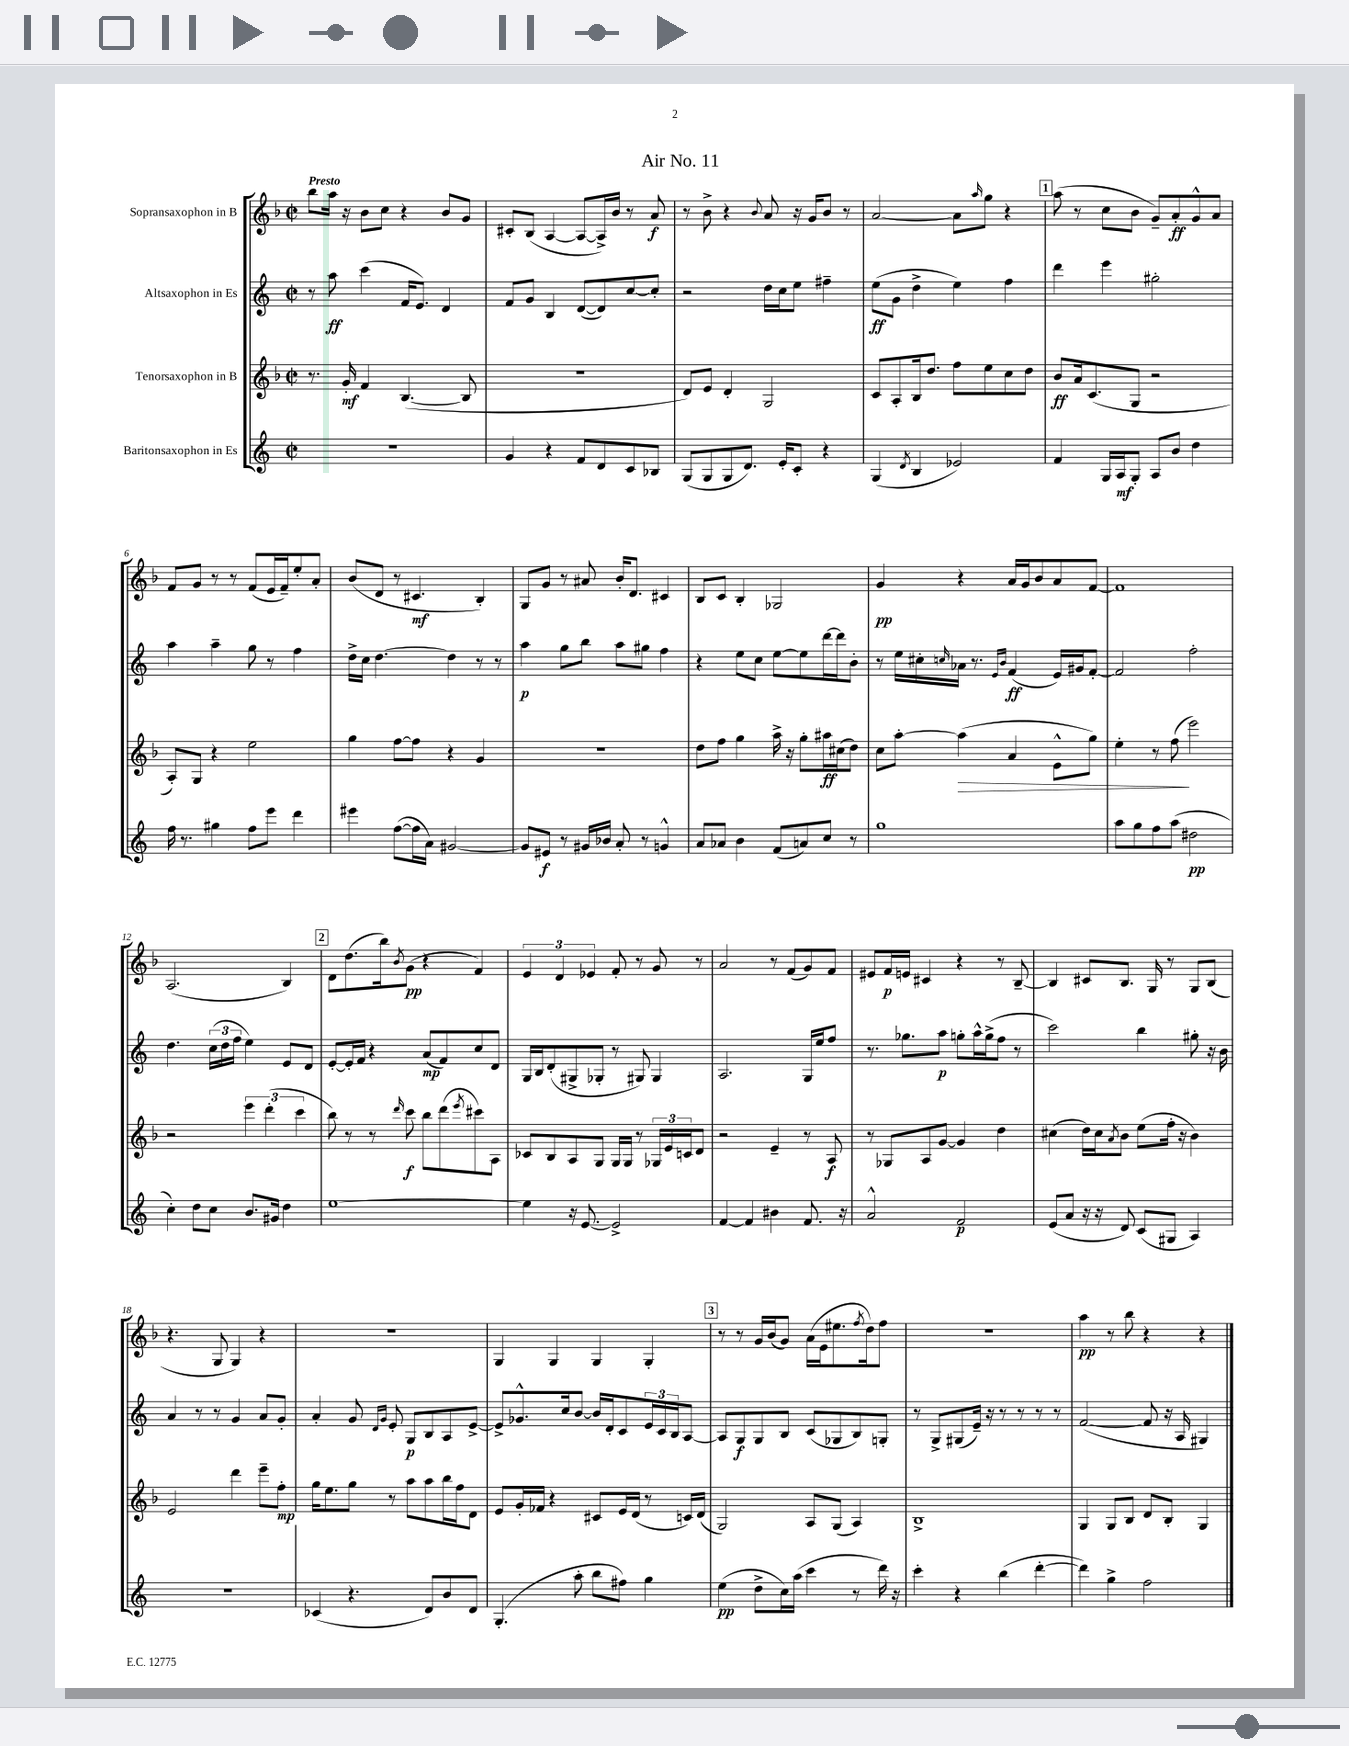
\header { title = "Air No. 11" }
<<
\new StaffGroup <<
\new Staff = "s0" \with { instrumentName = "Sopransaxophon in B" } {
    \clef treble \key f \major \defaultTimeSignature \time 2/2 \tempo "Presto"
    bes''8 a''16 r16 bes'8 c''8 r4 bes'8 g'8 |
    cis'8-. bes8( a4~ a8~ a16->) bes'16 r8 a'8\f |
    r8 bes'8-> r4 \appoggiatura { bes'8 } a'8 r16 g'16 bes'8 r8 |
    a'2~ a'8 \grace { a''16 } g''8 r4 |
    \mark \markup { \box "1" } a''8( r8 c''8 bes'8 g'8--) a'8-.\ff g'8-^ a'8 |
    f'8 g'8 r8 r8 f'8( e'16 f'16--) e''8-. a'8-. |
    bes'8( d'8 r8 cis'4.\mf bes4-.) |
    g8 g'8 r8 ais'8 bes'16-. d'8. cis'4 |
    bes8 c'8 bes4-. ges2 |
    g'4\pp r4 a'16 g'16 bes'8 a'8 f'8~ |
    f'1 |
    a2.( bes4) |
    \mark \markup { \box "2" } d'8 d''8.( bes''16) \acciaccatura { bes'8 } g'8\pp( r4 f'4) |
    \tuplet 3/2 { e'4 d'4 ees'4 } f'8-. r8 g'8 r8 |
    a'2 r8 f'8( g'8) f'8 |
    eis'8 f'16\p e'16 cis'4 r4 r8 bes8~-- |
    bes4 cis'8 bes8. g16 r8 g8 bes8( |
    r4. g8 g4) r4 |
    R1 |
    g4 g4 g4 g4-. |
    \mark \markup { \box "3" } r8 r8 g'16 bes'16( g'8) a'16( e'16 eis''8. \acciaccatura { f''8 } d''16) f''8 |
    R1 |
    a''4\pp r8 bes''8 r4 r4 \bar "|." |
}
\new Staff = "s1" \with { instrumentName = "Altsaxophon in Es" } {
    \clef treble \key c \major \defaultTimeSignature \time 2/2
    r8 a''8\ff c'''4( f'16 e'8.) d'4 |
    f'8 g'8 b4 d'8~( d'8) c''8~ c''8-. |
    r2 d''16 c''16 e''8 fis''4-- |
    e''8\ff( g'8 d''4-> e''4) f''4 |
    \mark \markup { \box "1" } d'''4 e'''4 gis''2-. |
    a''4 a''4-- g''8 r8 f''4 |
    d''16-> c''16 d''4.~ d''4 r8 r8 |
    a''4\p g''8 b''8 a''8 gis''8 f''4 |
    r4 e''8 c''8 e''8~ e''8 d'''16~ d'''16 b'8-. |
    r8 e''16 cis''16-. \grace { c''16 } aes'16 r8. \grace { e'16 b'16 } f'4\ff( e'16) gis'16 f'8~-. |
    f'2 f''2-. |
    d''4. \tuplet 3/2 { c''16( d''16 f''16 } e''4) e'8 d'8 |
    \mark \markup { \box "2" } e'8~-. e'16-. f'16 r4 a'8\mp( f'8) c''8 d'8 |
    g16 b16 d'8-.( gis8-> ges8-. r8 gis8) gis4 |
    a2. g16 e''16 f''8 |
    r8. ges''8. a''8\p g''8-. a''16-^ g''16->( f''8 r8 |
    c'''2) b''4 gis''8-. r16 b'16 |
    a'4 r8 r8 g'4 a'8 g'8-. |
    a'4-. g'8 \grace { d'16 g'16 } e'8-. g8\p b8 a8 e'8~-> |
    e'8-> ges'8.-^ c''16 b'8~ b'16 d'16-. c'8 \tuplet 3/2 { e'16 c'16 b16 } a8~ |
    \mark \markup { \box "3" } a8 g8\f g8 b8 c'8( ges8 b8) g8-. |
    r8 g8-> gis8( e'16--) r16 r8 r8 r8 r8 |
    f'2~( f'8 r16 a16 gis4) \bar "|." |
}
\new Staff = "s2" \with { instrumentName = "Tenorsaxophon in B" } {
    \clef treble \key f \major \defaultTimeSignature \time 2/2
    r8. g'16-.\mf f'4 bes4.~( bes8 |
    R1 |
    d'8) e'8 d'4-. g2 |
    c'8 a8-. bes16 d''8. f''8 e''8 c''8 d''8 |
    \mark \markup { \box "1" } bes'8\ff a'16 c'8.( g8 r2 |
    a8-.) g8 r4 e''2 |
    g''4 f''8~ f''8 r4 g'4 |
    R1 |
    d''8 f''8 g''4 a''16-> r16 g''8-. ais''16\ff cis''16( d''8) |
    c''8 a''8~-. a''4\>( a'4 e'8-^ g''8) |
    e''4-. r8 f''8\!( e'''2) |
    r2 \tuplet 3/2 { e'''4 d'''4-.( c'''4 } |
    \mark \markup { \box "2" } bes''8) r8 r8 \grace { d'''16 } c'''8\f bes''8 d'''8( \acciaccatura { e'''8 } cis'''8) a8 |
    ces'8 bes8 a8 g8 g16 g16 r8 \tuplet 3/2 { ges16 e'16 c'16 } d'8 |
    r2 e'4-- r8 a8\f |
    r8 ges8 a8 g'8~ g'4 d''4 |
    cis''4( d''16) cis''16 \acciaccatura { a'8 } bes'8 e''8( f''16-. r16 bes'4) |
    e'2 d'''4 e'''8-- f''8-.\mp |
    g''16 e''8. g''8 r8 a''8 a''8 bes''16 f''16 d'8 |
    e'8 g'16-. fes'16 r4 cis'8 e'16 d'16( r8 c'16) d'16( |
    \mark \markup { \box "3" } g2) a8 g8( a4) |
    bes1-> |
    g4 g8 bes8 d'8 bes8-. g4 \bar "|." |
}
\new Staff = "s3" \with { instrumentName = "Baritonsaxophon in Es" } {
    \clef treble \key c \major \defaultTimeSignature \time 2/2
    r1 |
    g'4 r4 f'8 d'8 c'8 bes8 |
    g8( g8 g8 d'8.) e'16-. c'8-. r4 |
    g4( \acciaccatura { d'8 } b4 ees'2) |
    \mark \markup { \box "1" } f'4 g16 a16\mf g8-. a8 b'8 d''4 |
    f''16 r8. gis''4 f''8 e'''8 d'''4 |
    eis'''4 f''8~( f''16 a'16) gis'2~ |
    gis'8 eis'8\f r8 gis'16 bes'16 a'8-. r8 g'4-^ |
    a'8 aes'8 b'4 f'8( a'8) c''8 r8 |
    g''1 |
    a''8 g''8 f''8 a''8( dis''2\pp |
    c''4-.) d''8 c''8 b'8. gis'16 d''4 |
    \mark \markup { \box "2" } e''1~ |
    e''4 r16 e'8.~ e'2-> |
    f'4~ f'4 bis'4 f'8. r16 |
    a'2-^ f'2\p |
    e'8( a'8 r16 r16 d'8) c'8( gis8 a4) |
    R1 |
    ces'4( r4. d'8) b'8 d'8 |
    g4.-.( a''8-. b''8 fis''8) g''4 |
    \mark \markup { \box "3" } e''4\pp( d''8-> c''16) a''16( c'''4 r8 d'''16) r16 |
    c'''4-. r4 b''4( d'''4~-. |
    d'''4) g''4-> f''2 \bar "|." |
}
>>
>>
